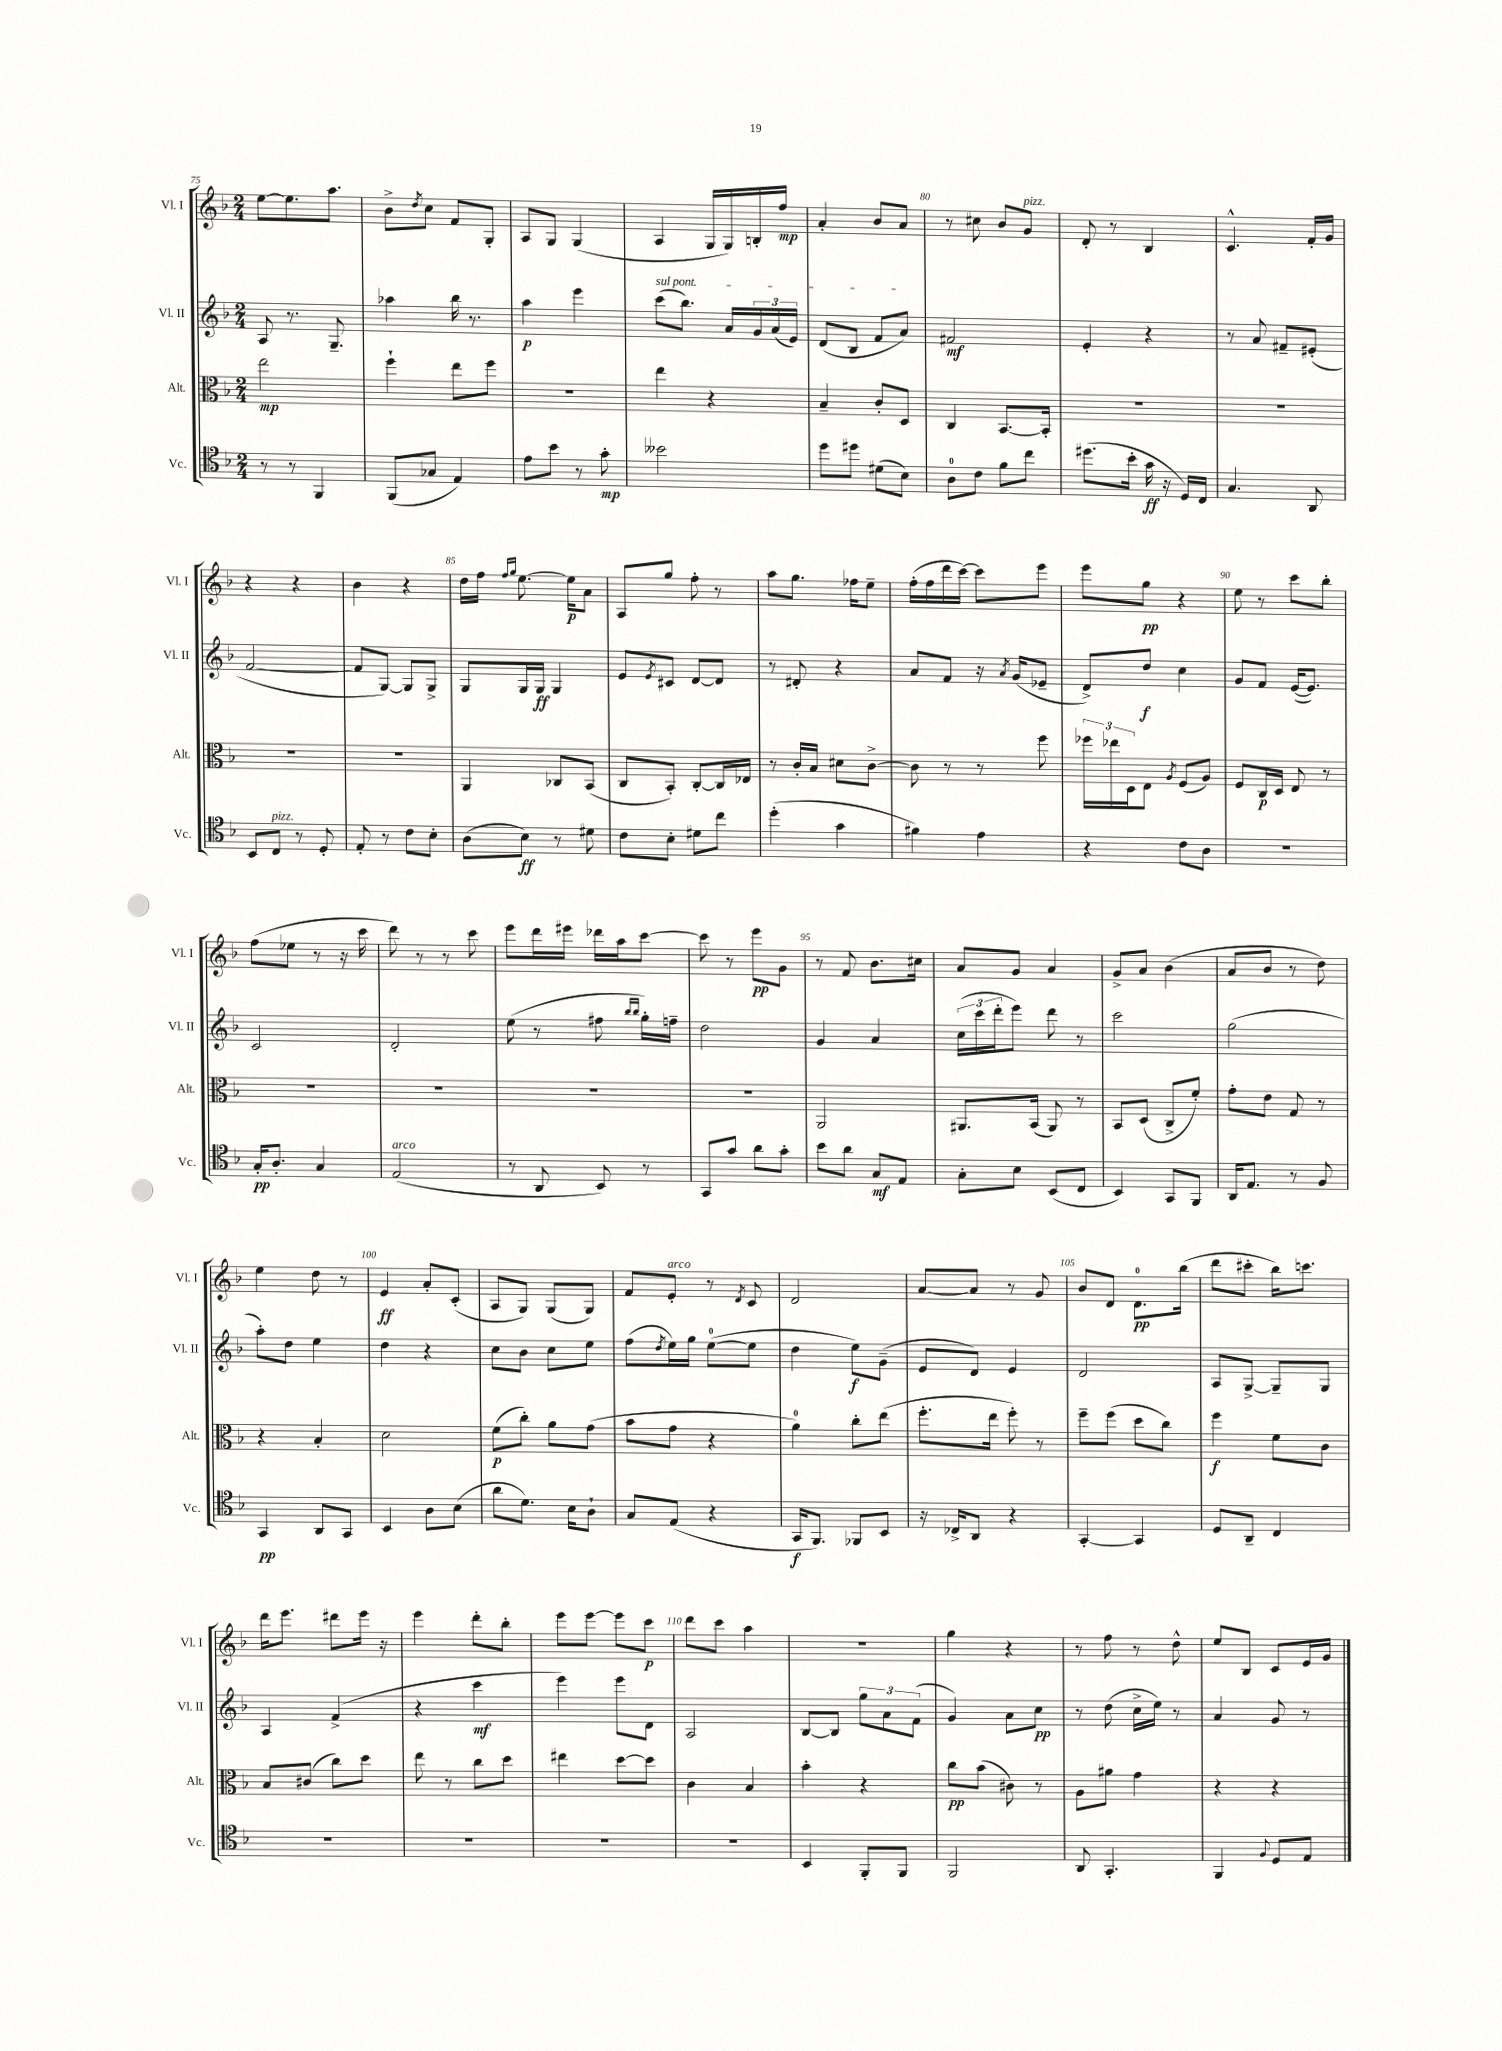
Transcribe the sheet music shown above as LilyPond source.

<<
\new StaffGroup <<
\new Staff = "s0" \with { instrumentName = "Vl. I" shortInstrumentName = "Vl. I" } {
    \clef treble \key f \major \numericTimeSignature \time 2/4
    e''8~ e''8. a''8. |
    bes'8-> \acciaccatura { d''8 } c''8 f'8 g8-. |
    a8 g8 g4( |
    a4 g16 g16) b16-. f''16\mp |
    a'4-. bes'8 a'8 |
    r8 cis''8 bes'8 g'8^\markup { \italic "pizz." } |
    d'8-. r8 bes4 |
    c'4.-^ f'16-. g'16 |
    r4 r4 |
    bes'4 r4 |
    d''16 f''16 \grace { f''16 g''16 } e''8.~ e''16\p a'8 |
    a8 g''8 f''8-. r8 |
    a''8 g''8. fes''16 e''8-- |
    f''16-.( f''16 d'''16 c'''16~) c'''8 e'''8 |
    e'''8 g''8\pp r4 |
    e''8 r8 c'''8 bes''8-. |
    f''8( ees''8 r8 r16 c'''16 |
    d'''8) r8 r8 c'''8 |
    e'''8 d'''16 eis'''16 des'''16 a''16 c'''8~ |
    c'''8 r8 e'''8\pp g'8 |
    r8 f'8 bes'8. cis''16 |
    a'8 g'8 a'4 |
    g'8-> a'8 bes'4( |
    a'8 bes'8 r8 d''8) |
    e''4 d''8 r8 |
    e'4\ff a'8-. c'8-.( |
    a8 g8) g8( g8) |
    f'8 e'8-.^\markup { \italic "arco" } r8 \acciaccatura { d'8 } c'8 |
    d'2 |
    a'8~ a'8 r8 g'8 |
    bes'8 d'8 d'8.-0\pp bes''16( |
    d'''8 cis'''8-. bes''16) c'''8. |
    d'''16 e'''8. dis'''8 e'''16 r16 |
    e'''4 d'''8-. bes''8-. |
    e'''8 e'''8~ e'''8 c'''8\p |
    d'''8 c'''8 a''4 |
    r2 |
    g''4 r4 |
    r8 f''8 r8 d''8-^ |
    e''8 bes8 c'8 e'16 g'16 \bar "|." |
}
\new Staff = "s1" \with { instrumentName = "Vl. II" shortInstrumentName = "Vl. II" } {
    \clef treble \key f \major \numericTimeSignature \time 2/4
    a8 r8. g8.-- |
    aes''4 bes''16 r8. |
    a''4\p e'''4 |
    \once \override TextSpanner.bound-details.left.text = \markup { \italic "sul pont." } c'''8\startTextSpan( bes''8.) a'16 \tuplet 3/2 { g'16 a'16( e'16) } |
    d'8( bes8 f'8 a'8\stopTextSpan) |
    fis'2\mf |
    e'4-. r4 |
    r8 a'8 fis'8-- eis'8-.( |
    f'2~ |
    f'8 g8~) g8 g8-> |
    g8 g16 g16\ff g4 |
    e'8 \acciaccatura { e'8 } cis'8 d'8~ d'8 |
    r8 dis'8-. r4 |
    a'8 f'8 r16 \acciaccatura { a'8 } g'16( ees'8-- |
    d'8->) d''8\f c''4 |
    g'8 f'8 e'16~( e'8.) |
    c'2 |
    d'2-. |
    e''8( r8 fis''8 \grace { bes''16 bes''16 } g''16-.) f''16-- |
    d''2 |
    g'4 a'4 |
    \tuplet 3/2 { c''16( c'''16 d'''16-. } e'''8) d'''8 r8 |
    c'''2 |
    g''2( |
    a''8-.) d''8 e''4 |
    d''4 r4 |
    c''8 bes'8 c''8 e''8 |
    f''8( \acciaccatura { d''8 } e''16) g''16 e''8-0~( e''8 |
    d''4 e''8\f) g'8--( |
    e'8 d'8) e'4 |
    d'2 |
    a8 g8~-> g8-- g8 |
    a4 f'4->( |
    r4 c'''4\mf |
    e'''4) e'''8 d'8 |
    a2 |
    bes8~ bes8 \tuplet 3/2 { g''8 a'8 f'8( } |
    g'4) a'8 c''8\pp |
    r8 d''8( c''16-> e''16) r8 |
    a'4 g'8 r8 \bar "|." |
}
\new Staff = "s2" \with { instrumentName = "Alt." shortInstrumentName = "Alt." } {
    \clef alto \key f \major \numericTimeSignature \time 2/4
    e''2\mp |
    f''4-! e''8 f''8 |
    R2 |
    e''4 r4 |
    bes4-- c'8-. d8 |
    c4 bes,8.~ bes,16-. |
    R2 |
    R2 |
    R2 |
    R2 |
    a,4 ces8 bes,8( |
    c8 bes,8-.) c8~-. c16 ees16 |
    r8 c'16-. bes16 dis'8 c'8~-> |
    c'8 r8 r8 f''8 |
    \tuplet 3/2 { fes''16 ees''16 d16 } e8 \acciaccatura { a8 } f8( a8) |
    f8 c16\p d16 e8 r8 |
    R2 |
    R2 |
    R2 |
    R2 |
    a,2 |
    ais,8. bes,16( ais,8) r8 |
    bes,8 d8( c8-> f'8-.) |
    g'8-. e'8 g8 r8 |
    r4 bes4-. |
    d'2 |
    f'8\p( c''8-.) a'8 g'8( |
    bes'8 g'8 r4 |
    a'4-0) c''8-. e''8( |
    f''8.-. e''16 f''8-.) r8 |
    f''8-- f''8( d''8 c''8) |
    f''4\f f'8 c'8 |
    bes8 cis'8( c''8) d''8 |
    e''8 r8 c''8 d''8 |
    eis''4 d''8~ d''8 |
    c'4 bes4 |
    bes'4-. r4 |
    c''8\pp bes'8( cis'8) r8 |
    a8 ais'8 g'4 |
    r4 r4 \bar "|." |
}
\new Staff = "s3" \with { instrumentName = "Vc." shortInstrumentName = "Vc." } {
    \clef tenor \key f \major \numericTimeSignature \time 2/4
    r8 r8 f,4 |
    f,8( ges8 e4) |
    e'8 bes'8 r8 g'8-.\mp |
    beses'2 |
    d''8 dis''8 dis'8( bes8) |
    a8-0 c'8 f'8 c''8 |
    dis''8.( bes'16-. g'16\ff r16 d16) c16 |
    g4. a,8 |
    bes,8 c8^\markup { \italic "pizz." } r8 d8-. |
    e8-. r8 c'8 bes8-. |
    a8( bes8\ff) r8 dis'8 |
    c'8 bes8-. dis'8 c''8 |
    d''4-.( g'4 |
    fis'4) e'4 |
    r4 c'8 a8 |
    R2 |
    g16-.\pp a8.-. g4 |
    e2^\markup { \italic "arco" }( |
    r8 a,8 bes,8) r8 |
    g,8 g'8 a'8 g'8-. |
    bes'8 a'8 g8\mf e8 |
    g8-. bes8 bes,8( c8 |
    bes,4) g,8 f,8 |
    a,16 e8. r8 f8 |
    g,4\pp a,8 g,8 |
    bes,4 a8 bes8( |
    a'8 d'8.) bes16 a8-! |
    g8 e8( r4 |
    g,16\f f,8.) fes,8 bes,8 |
    r16 ces16-> a,8 r4 |
    g,4~-. g,4 |
    d8 a,8-- c4 |
    R2 |
    R2 |
    R2 |
    R2 |
    bes,4 f,8-. f,8 |
    f,2 |
    a,8 g,4.-. |
    f,4 \appoggiatura { f8 } d8 e8 \bar "|." |
}
>>
>>
\layout { \context { \Score currentBarNumber = #75 \override BarNumber.break-visibility = ##(#f #t #t) barNumberVisibility = #(every-nth-bar-number-visible 5) } }
